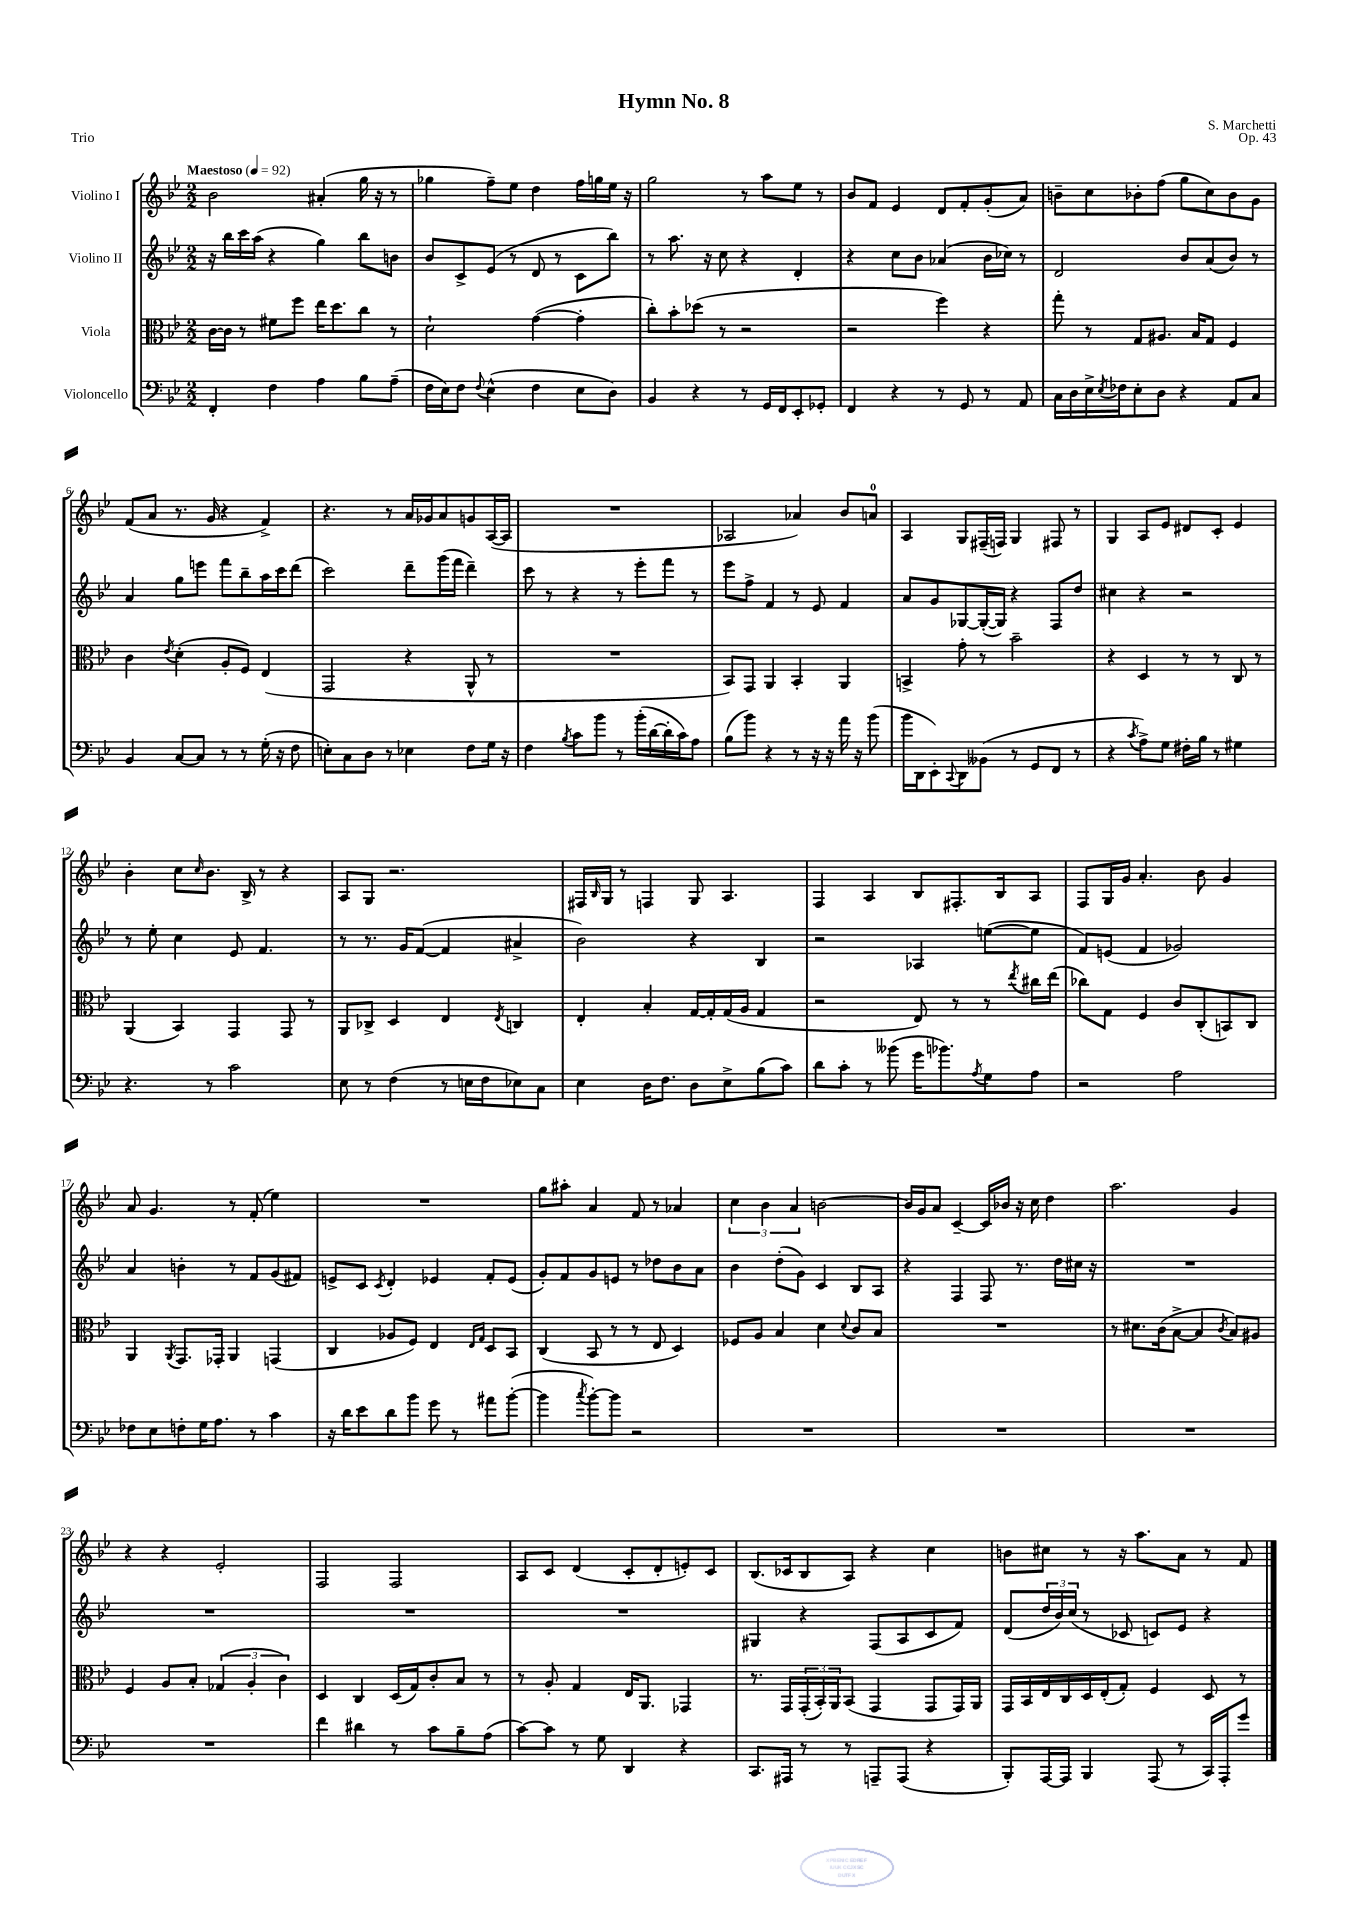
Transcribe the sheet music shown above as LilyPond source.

\header { title = "Hymn No. 8" composer = "S. Marchetti" opus = "Op. 43" piece = "Trio" }
<<
\new StaffGroup <<
\new Staff = "s0" \with { instrumentName = "Violino I" } {
    \clef treble \key bes \major \numericTimeSignature \time 2/2 \tempo "Maestoso" 4 = 92
    bes'2 ais'4-.( g''16 r16 r8 |
    ges''4 f''8--) ees''8 d''4 f''16 g''16 ees''16 r16 |
    g''2 r8 a''8 ees''8 r8 |
    bes'8 f'8 ees'4 d'8 f'8-. g'8-.( a'8) |
    b'8-- c''8 bes'8-. f''8( g''8 c''8) bes'8 g'8 |
    f'8( a'8 r8. g'16 r4 f'4->) |
    r4. r8 a'16 ges'16 a'8 g'8 a16~( a16 |
    R1 |
    aes2 aes'4) bes'8 a'8-0 |
    a4 g8 fis16--( f16) g4 fis8 r8 |
    g4 a8 ees'8 dis'8 c'8-. ees'4 |
    bes'4-. c''8 \grace { c''16 } bes'8. bes16-> r8 r4 |
    a8 g8 r2. |
    fis16 \grace { bes16 } g16 r8 f4 g8 a4. |
    f4 a4 bes8 fis8.-. bes16 a8 |
    f8 g16 g'16 a'4.-. bes'8 g'4 |
    a'8 g'4. r8 f'8-.( ees''4) |
    R1 |
    g''8 ais''8-. a'4 f'8 r8 aes'4 |
    \tuplet 3/2 { c''4 bes'4 a'4 } b'2~ |
    b'16 g'16 a'8 c'4~-- c'16 bes'16 r16 c''16 d''4 |
    a''2. g'4 |
    r4 r4 ees'2-. |
    f2 f2 |
    a8 c'8 d'4( c'8-. d'8-. e'8-.) c'8 |
    bes8.( ces'16 bes8 a8) r4 c''4 |
    b'8 cis''8 r8 r16 a''8. a'8 r8 f'8 \bar "|." |
}
\new Staff = "s1" \with { instrumentName = "Violino II" } {
    \clef treble \key bes \major \numericTimeSignature \time 2/2
    r16 bes''16 c'''16 a''16( r4 g''4) bes''8 b'8 |
    bes'8 c'8-> ees'8( r8 d'8 r8 c'8 bes''8) |
    r8 a''8. r16 c''8 r4 d'4-. |
    r4 c''8 bes'8 aes'4( bes'16 ces''16) r8 |
    d'2 bes'8 a'8( bes'8) r8 |
    a'4 g''8 e'''8 f'''8 bes''8-- a''16 c'''16 d'''8( |
    c'''2) d'''8-- g'''16( f'''16 d'''4--) |
    c'''8 r8 r4 r8 ees'''8-. f'''8 r8 |
    ees'''8 f''8-> f'4 r8 ees'8 f'4 |
    a'8 g'8 ges8~ ges16~-.( ges16) r4 f8 d''8 |
    cis''4 r4 r2 |
    r8 ees''8-. c''4 ees'8 f'4. |
    r8 r8. g'16 f'8~( f'4 ais'4-> |
    bes'2) r4 bes4 |
    r2 aes4 e''8~( e''8 |
    f'8) e'8( f'4 ges'2) |
    a'4 b'4-. r8 f'8 g'8( fis'8) |
    e'8-> c'8 \acciaccatura { c'8 } d'4-. ees'4 f'8-. ees'8( |
    g'8-.) f'8 g'8 e'8 r8 des''8 bes'8 a'8 |
    bes'4 d''8-.( g'8) c'4 bes8 a8 |
    r4 f4 f8 r8. d''16 cis''16 r16 |
    R1 |
    R1 |
    R1 |
    R1 |
    gis4 r4 f8( a8 c'8 f'8) |
    d'8( \tuplet 3/2 { d''16 bes'16) c''16( } r8 ces'8 c'8) ees'8 r4 \bar "|." |
}
\new Staff = "s2" \with { instrumentName = "Viola" } {
    \clef alto \key bes \major \numericTimeSignature \time 2/2
    c'16~ c'16 r8 fis'8 f''8 ees''16 d''8. c''8 r8 |
    d'2-! g'4~( g'4-. |
    c''8-.) bes'8-. des''8( r8 r2 |
    r2 f''4) r4 |
    g''8-. r8 g8 ais8. bes16 g8 f4 |
    c'4 \acciaccatura { ees'8 } d'4-.( a8-. f8) ees4( |
    g,2 r4 a,8-^ r8 |
    R1 |
    bes,8) g,8 a,4 bes,4-. a,4 |
    b,4-> g'8-. r8 bes'2-- |
    r4 d4 r8 r8 c8 r8 |
    a,4( bes,4) g,4 g,8 r8 |
    a,8 ces8-> d4 ees4 \acciaccatura { ees8 } c4 |
    ees4-. bes4-. g16~ g16-. g16( a16 g4 |
    r2 ees8) r8 r8 \acciaccatura { ees''8 } cis''16 ees''16( |
    ces''8) g8 f4 c'8 c8-.( b,8) c8 |
    a,4 \acciaccatura { a,8 } g,8. ges,16-. a,4 g,4( |
    c4 aes8 f8) ees4 \grace { ees16 g16 } d8 bes,8 |
    c4( bes,8 r8 r8 ees8 d4) |
    fes8 a8 bes4 d'4 \appoggiatura { d'8 } c'8 bes8 |
    R1 |
    r8 dis'8. c'16( bes8~-> bes4 \acciaccatura { c'8 } bes8) ais8 |
    f4 a8 bes8-. \tuplet 3/2 { ges4( a4-. c'4) } |
    d4 c4 d16( g16) c'8-. bes8 r8 |
    r8 a8-. g4 ees16 a,8. ges,4 |
    r8. g,16 \tuplet 3/2 { g,16-.( bes,16-.) a,16 } bes,8( g,4 g,8 g,16) a,16 |
    g,16 bes,16 ees16 c16 d16 ees16-.( g8-.) f4 d8 r8 \bar "|." |
}
\new Staff = "s3" \with { instrumentName = "Violoncello" } {
    \clef bass \key bes \major \numericTimeSignature \time 2/2
    f,4-. f4 a4 bes8 a8--( |
    f16 ees16) f8 \appoggiatura { f8 } ees4-^( f4 ees8 d8) |
    bes,4 r4 r8 g,16 f,16 ees,8-. ges,8-. |
    f,4 r4 r8 g,8 r8 a,8 |
    c16 d16 ees16-> \acciaccatura { ees8 } fes16 ees8-. d8 r4 a,8 c8 |
    bes,4 c8~ c8 r8 r8 g16-.( r16 f8 |
    e8-.) c8 d8 r8 ees4 f8 g16 r16 |
    f4 \acciaccatura { bes8 } c'8 bes'8 r8 bes'16-.( d'16~ d'16-. c'16) a8 |
    bes8( bes'8) r4 r8 r16 r16 a'16 r16 bes'8( |
    bes'16 d,16 ees,8-.) \appoggiatura { c,8 } d,8 beses,8( r8 g,8 f,8 r8 |
    r4 \acciaccatura { c'8 } a8->) g8 fis16-. bes16 r8 gis4 |
    r4. r8 c'2 |
    ees8 r8 f4( r8 e16 f16 ees8) c8 |
    ees4 d16 f8. d8 ees8-> bes8( c'8) |
    d'8 c'8-. r8 beses'8( g'16 bes'8.) \acciaccatura { a8 } g8 a8 |
    r2 a2 |
    fes8 ees8 f8-. g16 a8. r8 c'4 |
    r16 d'16 ees'8 d'8 bes'8 g'8 r8 ais'8 bes'8~-.( |
    bes'4 \acciaccatura { c''8 } bes'8~-.) bes'8 r2 |
    R1 |
    R1 |
    R1 |
    R1 |
    f'4 dis'4 r8 c'8 bes8-- a8( |
    c'8~) c'8 r8 g8 d,4 r4 |
    c,8. ais,,16 r8 r8 a,,8-- a,,8( r4 |
    bes,,8-.) a,,16~ a,,16 bes,,4 a,,8( r8 c,16) a,,16-. g'8 \bar "|." |
}
>>
>>
